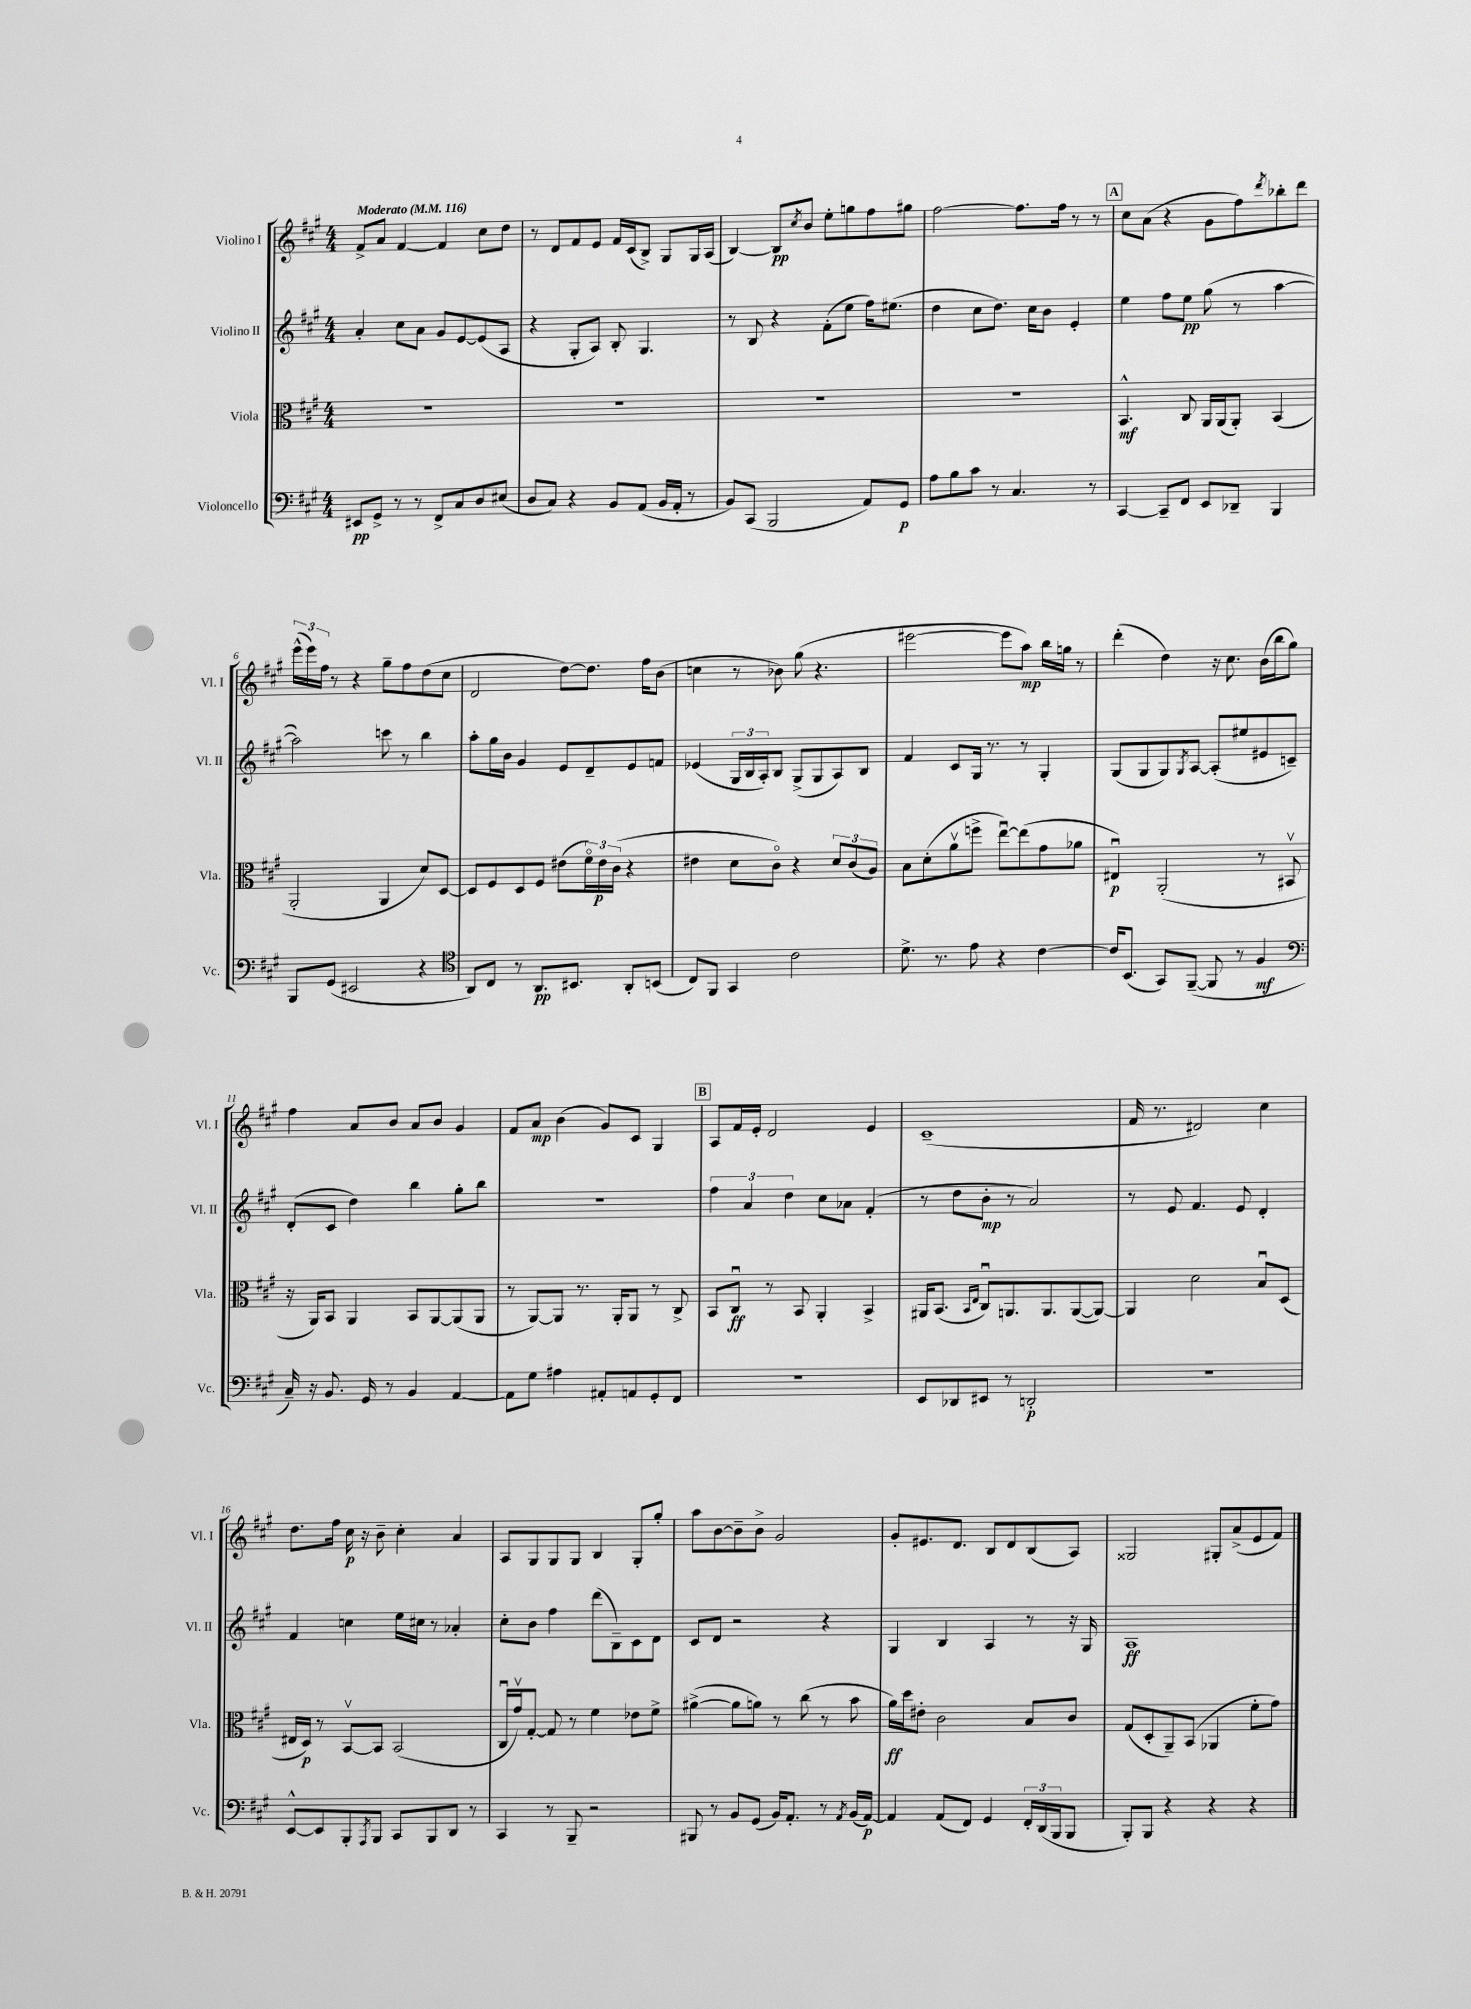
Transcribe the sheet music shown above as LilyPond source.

<<
\new StaffGroup <<
\new Staff = "s0" \with { instrumentName = "Violino I" shortInstrumentName = "Vl. I" } {
    \clef treble \key a \major \numericTimeSignature \time 4/4 \tempo "Moderato" 4 = 116
    fis'8-> a'8 fis'4~ fis'4 cis''8 d''8 |
    r8 d'8 fis'8 e'8 fis'16 cis'16( b8->) gis8 gis16 a16( |
    b4~) b8\pp \acciaccatura { cis''8 } b'8 e''8-. g''8 fis''8 gis''8 |
    fis''2~ fis''8. fis''16 r8 r8 |
    \mark \markup { \box "A" } cis''8 a'8( r4 gis'8 fis''8) \acciaccatura { d'''8 } bes''8-. d'''8 |
    \tuplet 3/2 { e'''16-^( e'''16) fis''16 } r8 r4 gis''8-- fis''8 d''8( cis''8 |
    d'2 d''8~) d''8. fis''16 b'8( |
    c''4 r8 bes'8) gis''8( r4. |
    eis'''2~ eis'''8 a''8\mp) b''16 g''16 r8 |
    d'''4-.( d''4) r16 cis''8. b'16( b''16 gis''8) |
    fis''4 a'8 b'8 a'8 b'8 gis'4 |
    fis'8 a'8\mp b'4( gis'8) cis'8 gis4 |
    \mark \markup { \box "B" } a8 fis'16 e'16-. d'2 e'4 |
    cis'1--( |
    fis'16 r8. dis'2) cis''4 |
    d''8. fis''16 cis''16\p r16 b'8-- cis''4-. a'4 |
    a8 gis8 gis8 gis8 b4 gis8-. gis''8-. |
    a''8 b'8~ b'8-- b'8-> gis'2 |
    gis'8-. eis'8. d'8. b8 d'8 b8( a8) |
    gisis2 gis8-. a'8->( e'8 fis'8) \bar "|." |
}
\new Staff = "s1" \with { instrumentName = "Violino II" shortInstrumentName = "Vl. II" } {
    \clef treble \key a \major \numericTimeSignature \time 4/4
    a'4-. cis''8 a'8 gis'8 e'8~ e'8( a8 |
    r4 gis8-. a8) b8-. gis4. |
    r8 b8 r4 fis'8-.( e''8 fis''16) eis''8.( |
    d''4 cis''8 d''8.) cis''16 b'8 e'4-. |
    \mark \markup { \box "A" } e''4 fis''8 e''8\pp gis''8( r8 a''4~ |
    a''2) c'''8 r8 b''4 |
    a''8-. gis''16 b'16 gis'4 e'8 d'8-- e'8 f'8 |
    ees'4( \tuplet 3/2 { gis16 b16 a16-.) } b8 gis8->( gis8 a8) b8 |
    fis'4 cis'8 gis16 r8. r8 gis4-. |
    gis8( gis8 gis8) \acciaccatura { gis8 } a8~ a8-.( eis''8 eis'8 c'8--) |
    d'8-.( cis'8 d''4) b''4 gis''8-. b''8 |
    R1 |
    \mark \markup { \box "B" } \tuplet 3/2 { fis''4 a'4 d''4 } cis''8 aes'8 fis'4-.( |
    r8 d''8 b'8-.\mp r8 a'2) |
    r8 e'8 fis'4. e'8 d'4-. |
    fis'4 c''4 e''16 cis''16 r8 aes'4-. |
    cis''8-. b'8 fis''4 d'''8( b8--) cis'8 d'8 |
    cis'8 d'8 r2 r4 |
    gis4 b4 a4 r8 r16 gis16 |
    a1\ff \bar "|." |
}
\new Staff = "s2" \with { instrumentName = "Viola" shortInstrumentName = "Vla." } {
    \clef alto \key a \major \numericTimeSignature \time 4/4
    R1 |
    R1 |
    R1 |
    R1 |
    \mark \markup { \box "A" } b,4.-^\mf cis8 a,16 a,16( a,8-.) b,4( |
    a,2-. a,4 d'8) d8~ |
    d8 fis8 d8 fis8 eis'8( \tuplet 3/2 { fis'16\flageolet) eis'16\p cis'16( } r4 |
    eis'4 d'8 cis'8\flageolet) r4 \tuplet 3/2 { d'8 cis'8( a8) } |
    b8 d'8-.( a'8\upbow f''8-> e''8~\downbow) e''8( gis'8 aes'8 |
    eis4\downbow\p) a,2-.( r8 bis,8\upbow |
    r16 a,16) b,8 a,4 b,8 a,8~ a,8( a,8 |
    r8 a,8~) a,8 r8. a,16-. a,8 r8 cis8-> |
    \mark \markup { \box "B" } b,8 cis8\downbow\ff r8 b,8 a,4-. b,4-> |
    ais,16 b,8.( \grace { b,16 e16 } cis8\downbow) a,8. a,8. a,8~( a,8~) |
    a,4 d'2 b8\downbow d8( |
    eis16 d16\p) r8 b,8~\upbow b,8 b,2( |
    cis16\downbow gis'16\upbow) gis8~-. gis8 r8 fis'4 ees'8 fis'8-> |
    ais'4~->( ais'8 a'8) r8 cis''8( r8 b'8 |
    a'16\ff) d''16 eis'8-. cis'2 b8 cis'8 |
    gis8( d8-. a,8--) b,8( aes,4 fis'8-. gis'8) \bar "|." |
}
\new Staff = "s3" \with { instrumentName = "Violoncello" shortInstrumentName = "Vc." } {
    \clef bass \key a \major \numericTimeSignature \time 4/4
    eis,8\pp gis,8-> r8 r8 fis,8-> cis8 d8 eis8( |
    d8 cis8) r4 b,8 a,8( b,16 a,16-. r8 |
    b,8) cis,8( b,,2 a,8) gis,8\p |
    a8 b8 cis'8 r8 cis4. r8 |
    \mark \markup { \box "A" } cis,4~ cis,8-- fis,8 e,8 des,8-- b,,4 |
    b,,8 gis,8( eis,2 r4 |
    \clef tenor a,8) cis8 r8 a,8.\pp bis,8. a,8-. b,8( |
    cis8) fis,8 gis,4 cis'2 |
    d'8.-> r8. e'8 r4 cis'4~ |
    cis'16 b,8.( gis,8) fis,8~--( fis,8 r8 fis4\mf |
    \clef bass cis16--) r16 b,8. gis,16 r8 b,4 a,4~ |
    a,8 gis8 ais4 ais,8-. a,8 gis,8-. fis,8 |
    \mark \markup { \box "B" } R1 |
    e,8 des,8 eis,8 r8 d,2-.\p |
    R1 |
    e,8~-^ e,8 b,,8-. \acciaccatura { a,,8 } b,,8 cis,8 b,,8 d,8 r8 |
    cis,4 r8 b,,8-- r2 |
    bis,,8 r8 b,8 gis,8( b,16) a,8.-. r8 \acciaccatura { a,8 } b,16( a,16~\p) |
    a,4 a,8( fis,8) gis,4 \tuplet 3/2 { fis,16-. d,16( b,,16 } b,,8 |
    b,,8-.) b,,8 r4 r4 r4 \bar "|." |
}
>>
>>
